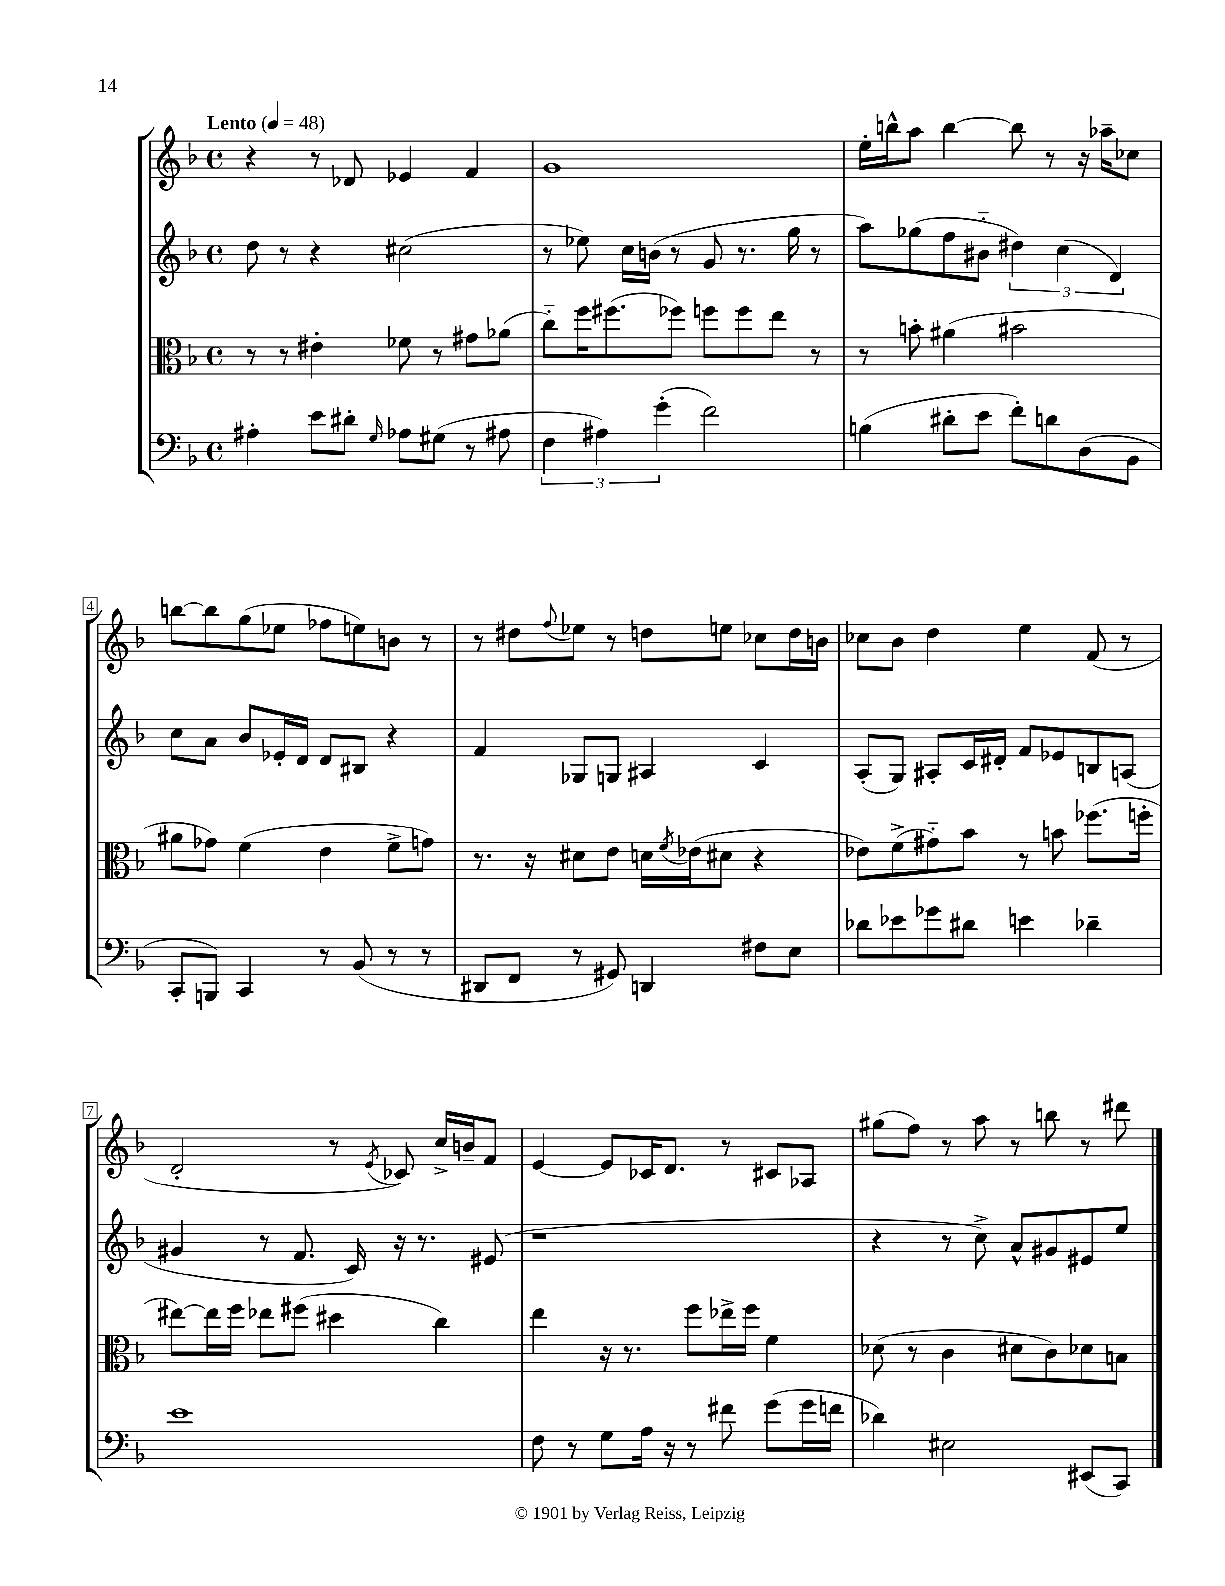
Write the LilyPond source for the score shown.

<<
\new StaffGroup <<
\new Staff = "s0" {
    \clef treble \key f \major \defaultTimeSignature \time 4/4 \tempo "Lento" 4 = 48
    r4 r8 des'8 ees'4 f'4 |
    g'1 |
    e''16-. b''16-^ a''8 b''4~ b''8 r8 r16 aes''16-- ces''8 |
    b''8~ b''8 g''8( ees''8 fes''8 e''8) b'8 r8 |
    r8 dis''8 \appoggiatura { f''8 } ees''8 r8 d''8 e''8 ces''8 d''16 b'16 |
    ces''8 bes'8 d''4 e''4 f'8( r8 |
    d'2-. r8 \acciaccatura { e'8 } ces'8) c''16-> b'16-- f'8 |
    e'4~ e'8 ces'16 d'8. r8 cis'8 aes8 |
    gis''8( f''8) r8 a''8 r8 b''8 r8 dis'''8 \bar "|." |
}
\new Staff = "s1" {
    \clef treble \key f \major \defaultTimeSignature \time 4/4
    d''8 r8 r4 cis''2( |
    r8 ees''8) c''16 b'16( r8 g'8 r8. g''16 r8 |
    a''8) ges''8( f''8 bis'8-_ \tuplet 3/2 { dis''4) c''4( d'4) } |
    c''8 a'8 bes'8 ees'16-. d'16 d'8 bis8 r4 |
    f'4 ges8 g8 ais4 c'4 |
    a8-.( g8) ais8-. c'16 dis'16-. f'8 ees'8 b8 a8( |
    gis'4 r8 f'8. c'16) r16 r8. eis'8( |
    r1 |
    r4 r8 c''8->) a'8-^ gis'8 eis'8 e''8 \bar "|." |
}
\new Staff = "s2" {
    \clef alto \key f \major \defaultTimeSignature \time 4/4
    r8 r8 eis'4-. fes'8 r8 gis'8 aes'8( |
    c''8-_) f''16 fis''8.( fes''8) f''8 f''8 e''8 r8 |
    r8 b'8-. ais'4( bis'2 |
    ais'8 ges'8) f'4( e'4 f'8-> g'8) |
    r8. r16 dis'8 e'8 d'16 \acciaccatura { f'8 } ees'16( dis'8 r4 |
    ees'8) f'8->( gis'8-_) bes'8 r8 b'8 fes''8.( f''16-. |
    eis''8~) eis''16 f''16 ees''8 fis''8( dis''4 c''4) |
    e''4 r16 r8. f''8 ees''16-> f''16 f'4 |
    des'8( r8 c'4 dis'8 c'8) des'8 b8 \bar "|." |
}
\new Staff = "s3" {
    \clef bass \key f \major \defaultTimeSignature \time 4/4
    ais4-. e'8 dis'8-. \grace { g16 } aes8 gis8( r8 ais8 |
    \tuplet 3/2 { f4 ais4) g'4-.( } f'2) |
    b4( dis'8-. e'8 f'8-.) d'8 d8( bes,8 |
    c,8-. b,,8) c,4 r8 bes,8( r8 r8 |
    dis,8 f,8 r8 gis,8) d,4 fis8 e8 |
    des'8 ees'8 ges'8 dis'8 e'4 des'4-- |
    e'1 |
    f8 r8 g8 a16 r16 r8 fis'8 g'8( g'16 f'16 |
    des'4) eis2 eis,8( c,8) \bar "|." |
}
>>
>>
\layout { \context { \Score \override BarNumber.stencil = #(make-stencil-boxer 0.1 0.3 ly:text-interface::print) } }
